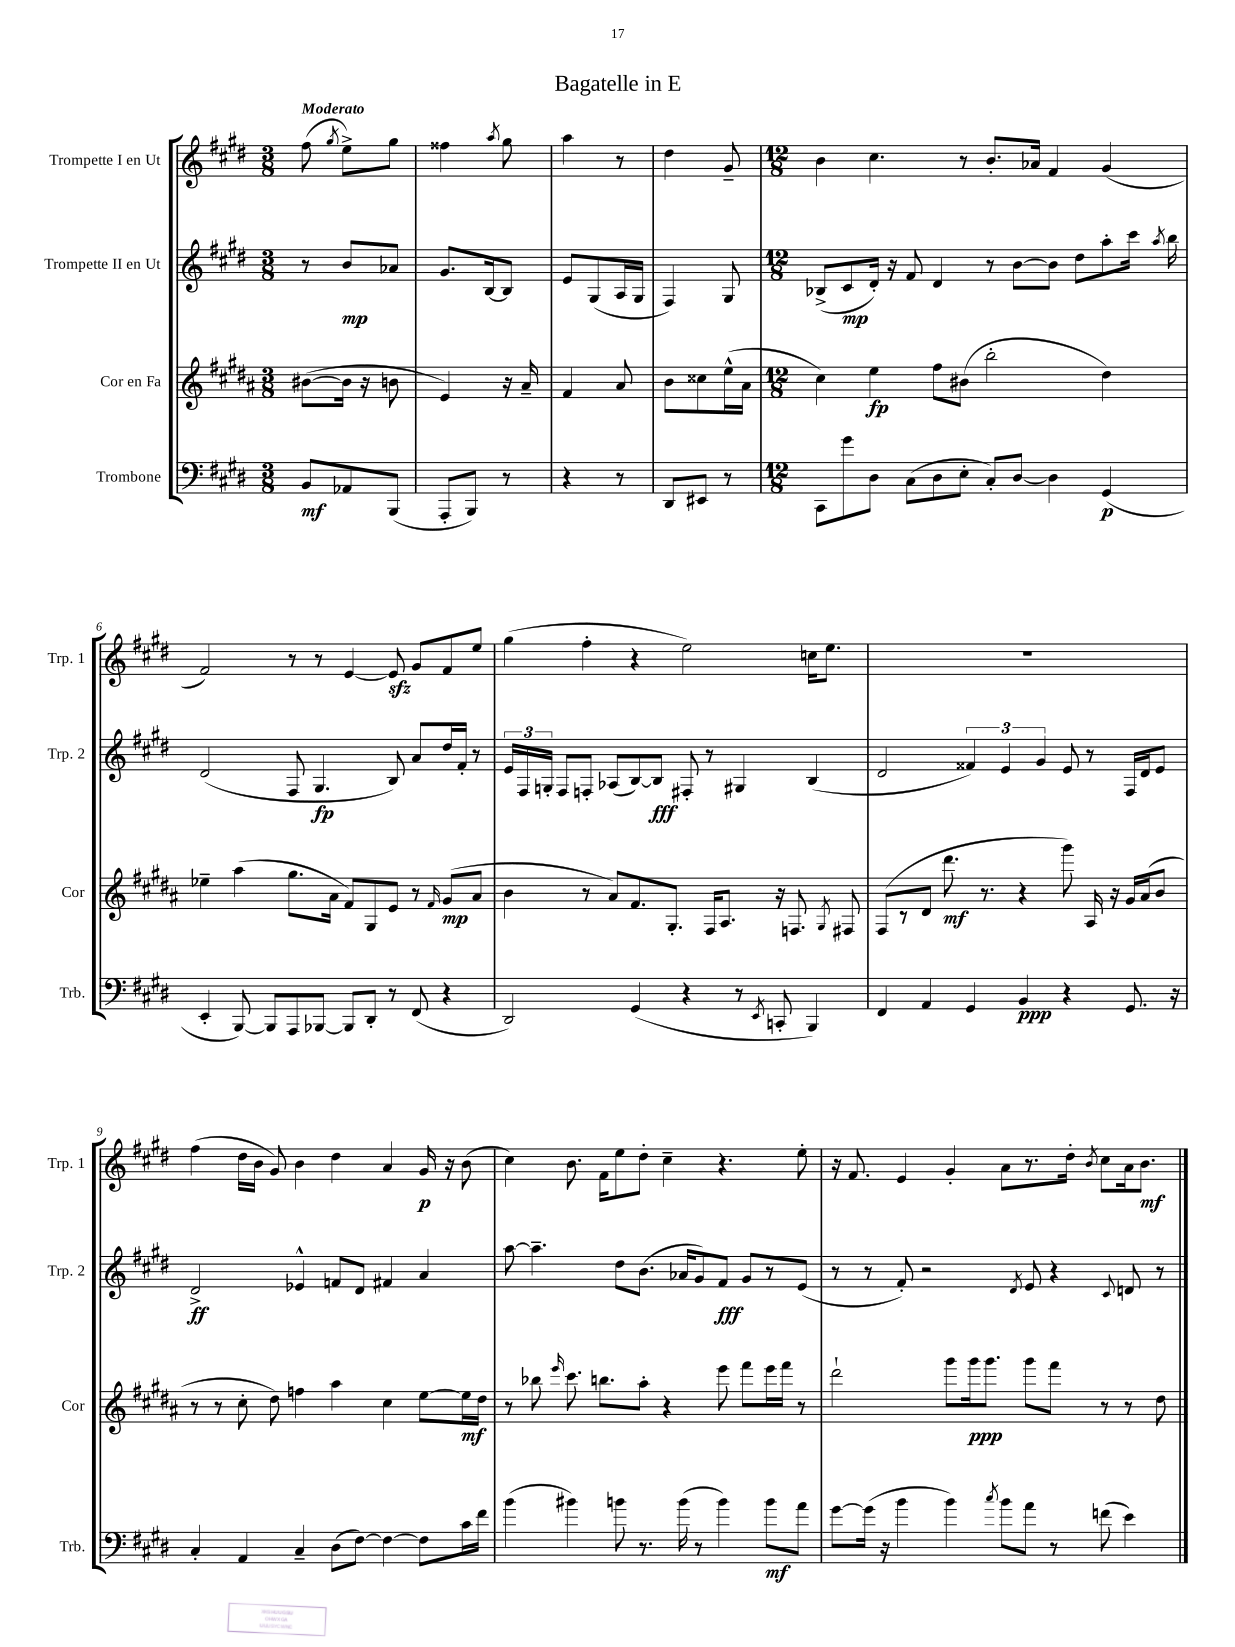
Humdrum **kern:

**kern	**dynam	**kern	**dynam	**kern	**dynam	**kern	**dynam
*part4	*part4	*part3	*part3	*part2	*part2	*part1	*part1
*staff4	*staff4	*staff3	*staff3	*staff2	*staff2	*staff1	*staff1
*I"Trombone	*	*I"Cor en Fa	*	*I"Trompette II en Ut	*	*I"Trompette I en Ut	*
*I'Trb.	*	*I'Cor	*	*I'Trp. 2	*	*I'Trp. 1	*
*clefF4	*	*clefG2	*	*clefG2	*	*clefG2	*
*k[f#c#g#d#]	*	*k[f#c#g#d#a#]	*	*k[f#c#g#d#]	*	*k[f#c#g#d#]	*
*M3/8	*	*M3/8	*	*M3/8	*	*M3/8	*
=1	=1	=1	=1	=1	=1	=1	=1
!	!	!	!	!	!	!LO:TX:a:B:t=Moderato	!
8BB/L	mf	([8b#X\L	.	8r	.	(8ff#\	.
.	.	.	.	.	.	8qgg#/	.
8AA-X/	.	16b#\Jk]	.	8b/L	mp	8ee^\L)	.
.	.	16r	.	.	.	.	.
(8BBB/J	.	8bn\	.	8a-X/J	.	8gg#\J	.
=2	=2	=2	=2	=2	=2	=2	=2
8AAA'/L	.	4e/)	.	8.g#/L	.	4ff##X\	.
8BBB/J)	.	.	.	.	.	.	.
.	.	.	.	[16B/k	.	.	.
.	.	.	.	.	.	8qaa/	.
8r	.	16r	.	8B/J]	.	8gg#\	.
.	.	16a#~/	.	.	.	.	.
=3	=3	=3	=3	=3	=3	=3	=3
4r	.	4f#/	.	8e/L	.	4aa\	.
.	.	.	.	(8G#/	.	.	.
8r	.	8a#/	.	16A/L	.	8r	.
.	.	.	.	16G#/JJ	.	.	.
=4	=4	=4	=4	=4	=4	=4	=4
8DD#/L	.	8b\L	.	4F#/)	.	4dd#\	.
8EE#X/J	.	8cc##X\	.	.	.	.	.
8r	.	(16ee^^\L	.	8G#/	.	8g#~/	.
.	.	16a#\JJ	.	.	.	.	.
=5	=5	=5	=5	=5	=5	=5	=5
*M12/8	*	*M12/8	*	*M12/8	*	*M12/8	*
8CC#\L	.	4cc#\)	.	(8B-X^/L	.	4b\	.
8g#\	.	.	.	8c#/	mp	.	.
8D#\J	.	4ee\	fp	16d#'/Jk)	.	4.cc#\	.
.	.	.	.	16r	.	.	.
(8C#\L	.	.	.	8f#/	.	.	.
8D#\	.	8ff#\L	.	4d#/	.	.	.
8E'\J	.	(8b#X\J	.	.	.	8r	.
8C#'/L)	.	2bb'\	.	8r	.	8.b'/L	.
[8D#/J	.	.	.	[8b\L	.	.	.
.	.	.	.	.	.	16a-X/Jk	.
4D#\]	.	.	.	8b\J]	.	4f#/	.
.	.	.	.	8dd#\L	.	.	.
(4GG#/	p	4dd#\)	.	8aa'\	.	(4g#/	.
.	.	.	.	16ccc#\Jk	.	.	.
.	.	.	.	8qaa/	.	.	.
.	.	.	.	16bb\	.	.	.
!!LO:LB:g=z
=6	=6	=6	=6	=6	=6	=6	=6
4EE'/	.	4ee-X~\	.	(2d#/	.	2f#/)	.
[8BBB/)	.	(4aa#\	.	.	.	.	.
8BBB/L]	.	.	.	.	.	.	.
8AAA/	.	8.gg#\L	.	8F#/	.	8r	.
[8BBB-X/J	.	.	.	4.G#/	fp	8r	.
.	.	16a#\Jk	.	.	.	.	.
8BBB-/L]	.	8f#/L)	.	.	.	[4e/	.
8DD#'/J	.	8G#/	.	.	.	.	.
8r	.	8e/J	.	8B/)	.	8ezz/]	.
(8FF#/	.	8r	.	8a/L	.	8g#/L	.
.	.	16qqf#/	.	.	.	.	.
4r	.	(8g#/L	mp	16dd#/L	.	8f#/	.
.	.	.	.	16f#'/JJ	.	.	.
.	.	8a#/J	.	8r	.	8ee/J	.
=7	=7	=7	=7	=7	=7	=7	=7
2DD#/)	.	4b\	.	24e/LL	.	(4gg#\	.
.	.	.	.	24F#/	.	.	.
.	.	.	.	24Gn'/JJ	.	.	.
.	.	.	.	8F#/L	.	.	.
.	.	8r	.	8Fn'/J	.	4ff#'\	.
.	.	8a#/L)	.	(8A-X/L	.	.	.
(4GG#/	.	8.f#/	.	[8B/)	.	4r	.
.	.	.	.	8B/J]	fff	.	.
.	.	8.G#'/J	.	.	.	.	.
4r	.	.	.	8F#X'/	.	2ee\)	.
.	.	16F#/KL	.	8r	.	.	.
.	.	8.A#/J	.	.	.	.	.
8r	.	.	.	4G#X/	.	.	.
8qEE/	.	.	.	.	.	.	.
8CCn'/	.	16r	.	.	.	.	.
.	.	8.Fn/	.	.	.	.	.
4BBB/)	.	.	.	(4B/	.	16ccn\KL	.
.	.	.	.	.	.	8.ee\J	.
.	.	8qG#/	.	.	.	.	.
.	.	8F#X/	.	.	.	.	.
=8	=8	=8	=8	=8	=8	=8	=8
4FF#/	.	(8F#/L	.	2d#/	.	1.r	.
.	.	8r	.	.	.	.	.
4AA/	.	8d#/J	.	.	.	.	.
.	.	8.ddd#\	mf	.	.	.	.
4GG#/	.	.	.	6f##X/)	.	.	.
.	.	8.r	.	.	.	.	.
.	.	.	.	6e/	.	.	.
4BB/	ppp	4r	.	.	.	.	.
.	.	.	.	6g#/	.	.	.
4r	.	8ggg#\)	.	8e/	.	.	.
.	.	16A#/	.	8r	.	.	.
.	.	16r	.	.	.	.	.
8.GG#/	.	16g#/LL	.	16F#/LL	.	.	.
.	.	(16a#/J	.	16d#/J	.	.	.
.	.	8b/J	.	8e/J	.	.	.
16r	.	.	.	.	.	.	.
!!LO:LB:g=z
=9	=9	=9	=9	=9	=9	=9	=9
4C#'/	.	8r	.	2d#^/	ff	(4ff#\	.
.	.	8r	.	.	.	.	.
4AA/	.	8cc#'\	.	.	.	16dd#\LL	.
.	.	.	.	.	.	16b\JJ	.
.	.	8dd#\)	.	.	.	8g#/)	.
4C#~/	.	4ffn\	.	4e-X^^/	.	4b\	.
(8D#\L	.	4aa#\	.	8fn/L	.	4dd#\	.
[8F#\J)	.	.	.	8d#/J	.	.	.
4F#\_	.	4cc#\	.	4f#X/	.	4a/	.
8F#\L]	.	[8ee\L	.	4a/	.	16g#/	p
.	.	.	.	.	.	16r	.
16c#\L	.	16ee\L]	mf	.	.	(8b\	.
16f#\JJ	.	16dd#\JJ	.	.	.	.	.
=10	=10	=10	=10	=10	=10	=10	=10
(4b\	.	8r	.	[8aa\	.	4cc#\)	.
.	.	8bb-X\	.	4.aa~\]	.	.	.
.	.	16qqeee/	.	.	.	.	.
4b#X\)	.	8.ccc#\	.	.	.	8.b\	.
.	.	8.bbn\L	.	.	.	16f#\KL	.
8bn\	.	.	.	8dd#\L	.	8ee\	.
8.r	.	8aa#'\J	.	(8.b\J	.	8dd#'\J	.
.	.	4r	.	.	.	4cc#~\	.
(16b\	.	.	.	16a-X/KL	.	.	.
8r	.	.	.	8g#/)	.	.	.
4b\)	.	8eee\	.	8f#/J	fff	4.r	.
.	.	8fff#\L	.	8g#/L	.	.	.
8b\L	mf	16eee\L	.	8r	.	.	.
.	.	16fff#\JJ	.	.	.	.	.
8a\J	.	8r	.	(8e/J	.	8ee'\	.
=11	=11	=11	=11	=11	=11	=11	=11
[8g#\L	.	2ddd#`\	.	8r	.	16r	.
.	.	.	.	.	.	8.f#/	.
(16g#\Jk]	.	.	.	8r	.	.	.
16r	.	.	.	.	.	.	.
4b\	.	.	.	8f#'/)	.	4e/	.
.	.	.	.	2r	.	.	.
4b\)	.	8ggg#\L	.	.	.	4g#'/	.
.	.	16ggg#\k	ppp	.	.	.	.
.	.	8.ggg#\J	.	.	.	.	.
8qcc#/	.	.	.	.	.	.	.
8b\L	.	.	.	.	.	8a\L	.
.	.	.	.	8qd#/	.	.	.
8a\J	.	8ggg#\L	.	8e/	.	8.r	.
8r	.	8fff#\J	.	4r	.	.	.
.	.	.	.	.	.	16dd#'\Jk	.
.	.	.	.	.	.	8qb/	.
(8fn\	.	8r	.	.	.	8cc#\L	.
.	.	.	.	8qqc#/	.	.	.
4e\)	.	8r	.	8dn/	.	16a\k	.
.	.	.	.	.	.	8.b\J	mf
.	.	8dd#\	.	8r	.	.	.
==	==	==	==	==	==	==	==
*-	*-	*-	*-	*-	*-	*-	*-
